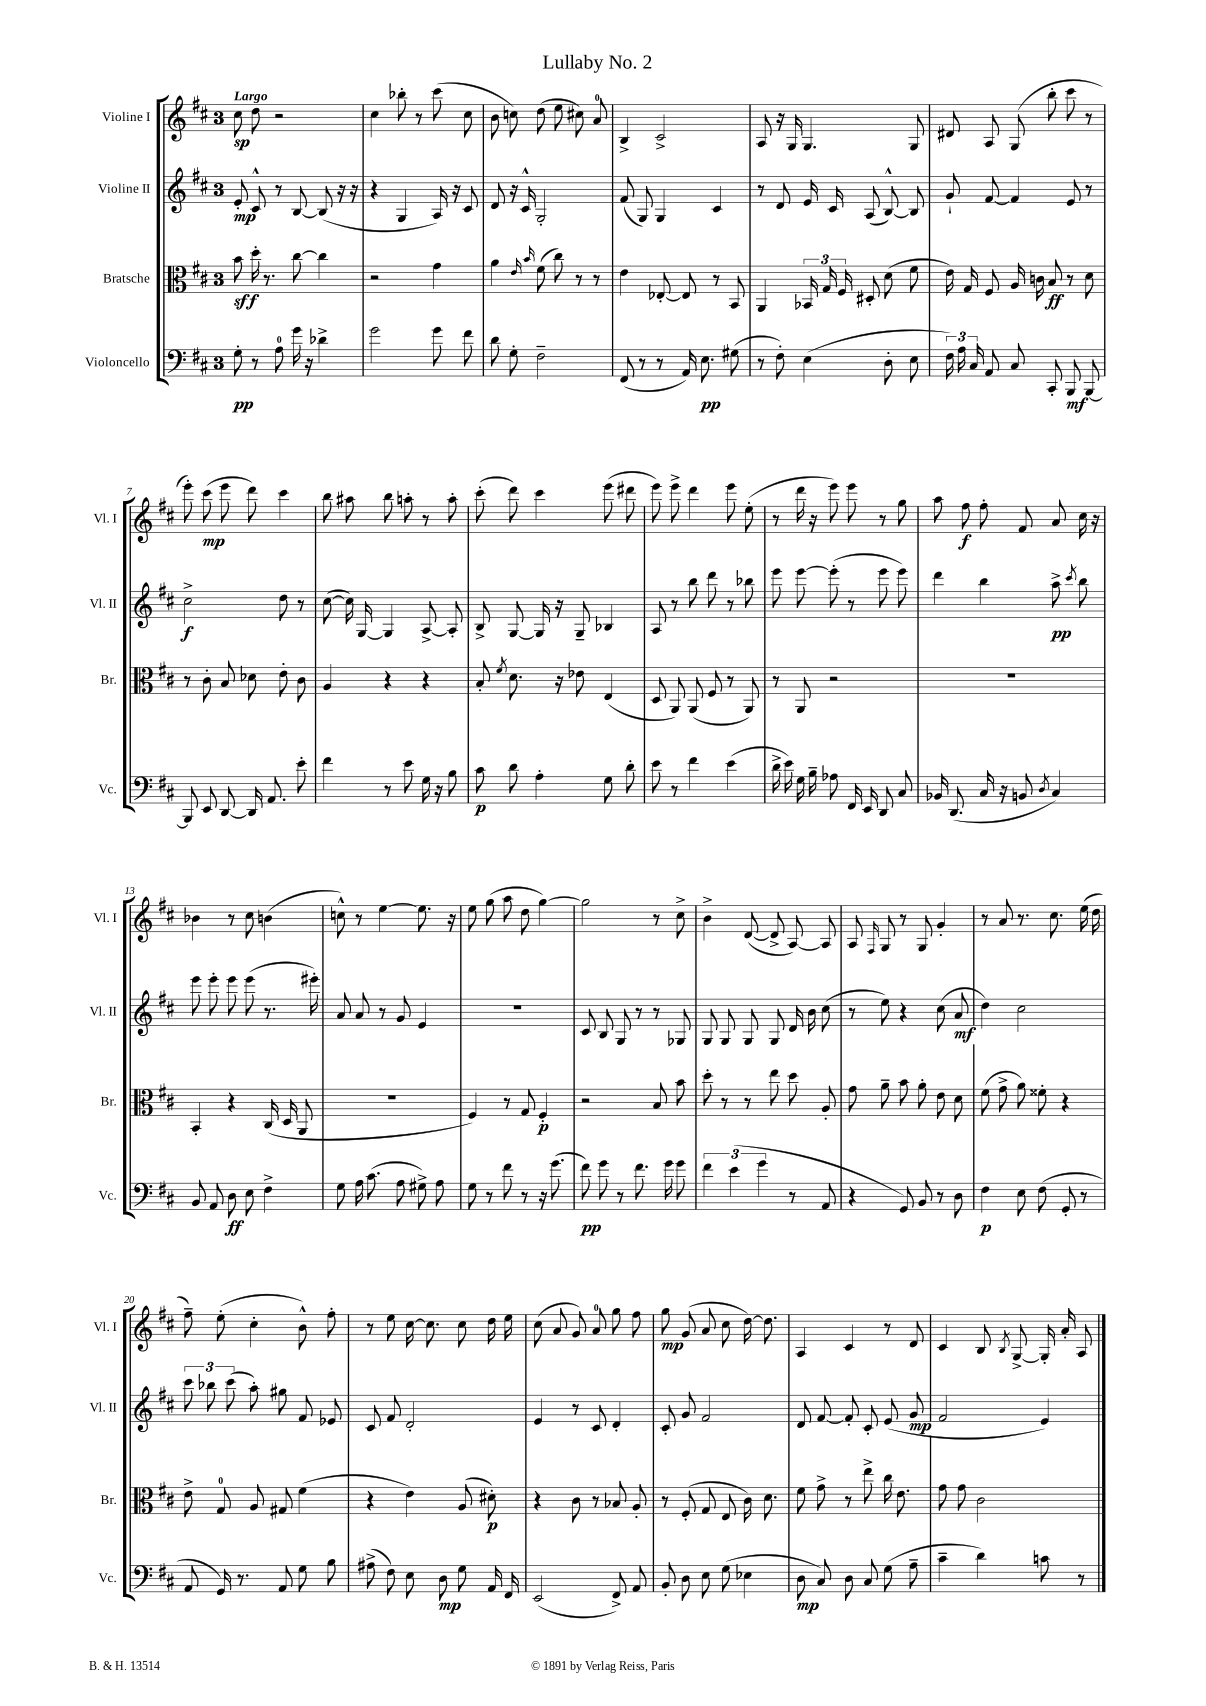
\header { title = "Lullaby No. 2" }
<<
\new StaffGroup <<
\new Staff = "s0" \with { instrumentName = "Violine I" shortInstrumentName = "Vl. I" } {
    \clef treble \key d \major \once \override Staff.TimeSignature.style = #'single-digit \time 3/4 \tempo "Largo"
    \autoBeamOff cis''8\sp d''8 r2 |
    cis''4 bes''8-. r8 cis'''8( cis''8 |
    b'8 c''8) d''8( e''8 cis''8) a'8-0 |
    b4-> cis'2-> |
    a8 r16 g16 g4. g8 |
    dis'8 a8 g8( b''8-. cis'''8 r8 |
    e'''8-.) cis'''8\mp( e'''8 d'''8) cis'''4 |
    b''8 ais''8 b''8 a''8-. r8 a''8-. |
    cis'''8-.( d'''8) cis'''4 e'''8( dis'''8 |
    e'''8) e'''8-> d'''4 e'''8 e''8-.( |
    r8 d'''16 r16 e'''8) e'''8 r8 g''8 |
    a''8 fis''8\f fis''8-. fis'8 a'8 cis''16 r16 |
    bes'4 r8 cis''8 b'4( |
    c''8-^) r8 e''4~ e''8. r16 |
    e''8 g''8( a''8 d''8 g''4~) |
    g''2 r8 cis''8-> |
    b'4-> d'8~( d'8-> a8~) a8 |
    a8 \grace { fis16 } g8 r8 g8 g'4-. |
    r8 a'8 r8. cis''8. e''16( d''16 |
    fis''8--) e''8-.( cis''4-. b'8-^) fis''8-. |
    r8 e''8 cis''16~ cis''8. cis''8 d''16 e''16 |
    cis''8( a'8 g'8) a'8-0 g''8 fis''8 |
    g''8\mp g'8( a'8 cis''8 d''16~) d''8. |
    a4 cis'4 r8 d'8 |
    cis'4 b8 \acciaccatura { b8 } g8~-> g16-. a'16-. a8 \bar "|." |
}
\new Staff = "s1" \with { instrumentName = "Violine II" shortInstrumentName = "Vl. II" } {
    \clef treble \key d \major \once \override Staff.TimeSignature.style = #'single-digit \time 3/4
    \autoBeamOff e'8-.\mp cis'8-^ r8 b8~ b8( r16 r16 |
    r4 g4 a16) r16 cis'8 |
    d'8 r16 cis'16-^ g2-. |
    fis'8( g8) g4 cis'4 |
    r8 d'8 e'16 cis'16 a8( b8~-^) b8 |
    g'8-! fis'8~ fis'4 e'8 r8 |
    cis''2->\f d''8 r8 |
    cis''8~( cis''16) g16~ g4 a8~-> a8-. |
    b8-> g8~ g16 r16 g8-- bes4 |
    a8 r8 b''8 d'''8 r8 bes''8 |
    e'''8 e'''8~ e'''8-.( r8 e'''8 e'''8) |
    d'''4 b''4 a''8->\pp \acciaccatura { cis'''8 } b''8 |
    e'''8 e'''8-. e'''8 e'''8( r8. eis'''16-.) |
    a'8 a'8 r8 g'8 e'4 |
    R2. |
    cis'8 b8 g8 r8 r8 ges8 |
    g8 g8 g8 g8 d'16 b'16 cis''8( |
    r8 e''8) r4 cis''8( a'8\mf |
    d''4) cis''2 |
    \tuplet 3/2 { cis'''8 bes''8 cis'''8( } a''8-.) gis''8 fis'8 ees'8 |
    cis'8 fis'8 d'2-. |
    e'4 r8 cis'8 d'4-. |
    cis'8-. g'8 fis'2 |
    d'8 fis'8~ fis'8-. cis'8-. e'8( g'8\mp |
    fis'2 e'4) \bar "|." |
}
\new Staff = "s2" \with { instrumentName = "Bratsche" shortInstrumentName = "Br." } {
    \clef alto \key d \major \once \override Staff.TimeSignature.style = #'single-digit \time 3/4
    \autoBeamOff b'8\sff d''16-. r8. cis''8~ cis''4 |
    r2 g'4 |
    a'4 \grace { e'16 b'16 } fis'8( cis''8) r8 r8 |
    e'4 ees8~-. ees8 r8 b,8 |
    a,4 \tuplet 3/2 { bes,16 g16 fis16 } dis8-. d'8( fis'8 |
    e'16) g16 fis8 a16 c'16 b8\ff r8 d'8 |
    r8 cis'8-. b8 des'8 e'8-. cis'8 |
    a4 r4 r4 |
    b8-. \acciaccatura { fis'8 } d'8. r16 ees'8 e4( |
    d8 a,8) a,8( fis8 r8 a,8) |
    r8 a,8 r2 |
    R2. |
    b,4-. r4 cis16( d16 a,8 |
    R2. |
    fis4) r8 g8 fis4-.\p |
    r2 b8 b'8 |
    d''8-. r8 r8 e''8 d''8 a8-. |
    g'8 a'8-- b'8 a'8-. e'8 d'8 |
    fis'8( g'8-> a'8) fisis'8-. r4 |
    e'8-> g8-0 a8 gis8 fis'4( |
    r4 e'4) a8( dis'8-.\p) |
    r4 cis'8 r8 bes8 a8-. |
    r8 fis8-.( g8 e8 cis'16) d'8. |
    fis'8 g'8-> r8 e''8-> cis''16 e'8. |
    g'8 g'8 cis'2 \bar "|." |
}
\new Staff = "s3" \with { instrumentName = "Violoncello" shortInstrumentName = "Vc." } {
    \clef bass \key d \major \once \override Staff.TimeSignature.style = #'single-digit \time 3/4
    \autoBeamOff g8-.\pp r8 a8-0 g'16 r16 des'4-> |
    g'2 g'8 fis'8 |
    d'8 g8-. fis2-- |
    fis,8( r8 r8 a,16) e8.\pp gis8( |
    r8 fis8-.) e4( d8-. e8 |
    \tuplet 3/2 { fis16) a16 cis16 } a,8 cis8 cis,8-. b,,8\mf b,,8~ |
    b,,8 e,8 d,8~ d,16 a,8. e'8-. |
    fis'4 r8 e'8 g16 r16 b8 |
    cis'8\p d'8 a4-. g8 d'8-. |
    e'8 r8 fis'4 e'4( |
    d'16-> e'16) g16 b16-- aes8 fis,16 e,16 d,8 cis8 |
    bes,16 d,8.( cis16 r16 b,8 \acciaccatura { d8 } cis4) |
    b,8 a,8 d8\ff e8 fis4-> |
    g8 a16 cis'8.( a8 gis8->) a8 |
    g8 r8 fis'8 r8 r16 g'8.( |
    fis'8\pp) g'8 r8 fis'8. g'16 g'8 |
    \tuplet 3/2 { fis'4 e'4( g'4 } r8 a,8 |
    r4 g,8) b,8 r8 d8 |
    fis4\p e8 fis8( g,8-. r8 |
    a,8 g,16) r8. a,8 g8 b8 |
    ais8->( fis8) e8 d8\mp g8 a,16 fis,16 |
    e,2( fis,8->) a,8 |
    b,8-. d8 e8 g8( ees4 |
    d8\mp cis8) d8 cis8 g8( a8-- |
    cis'4-- d'4) c'8 r8 \bar "|." |
}
>>
>>
